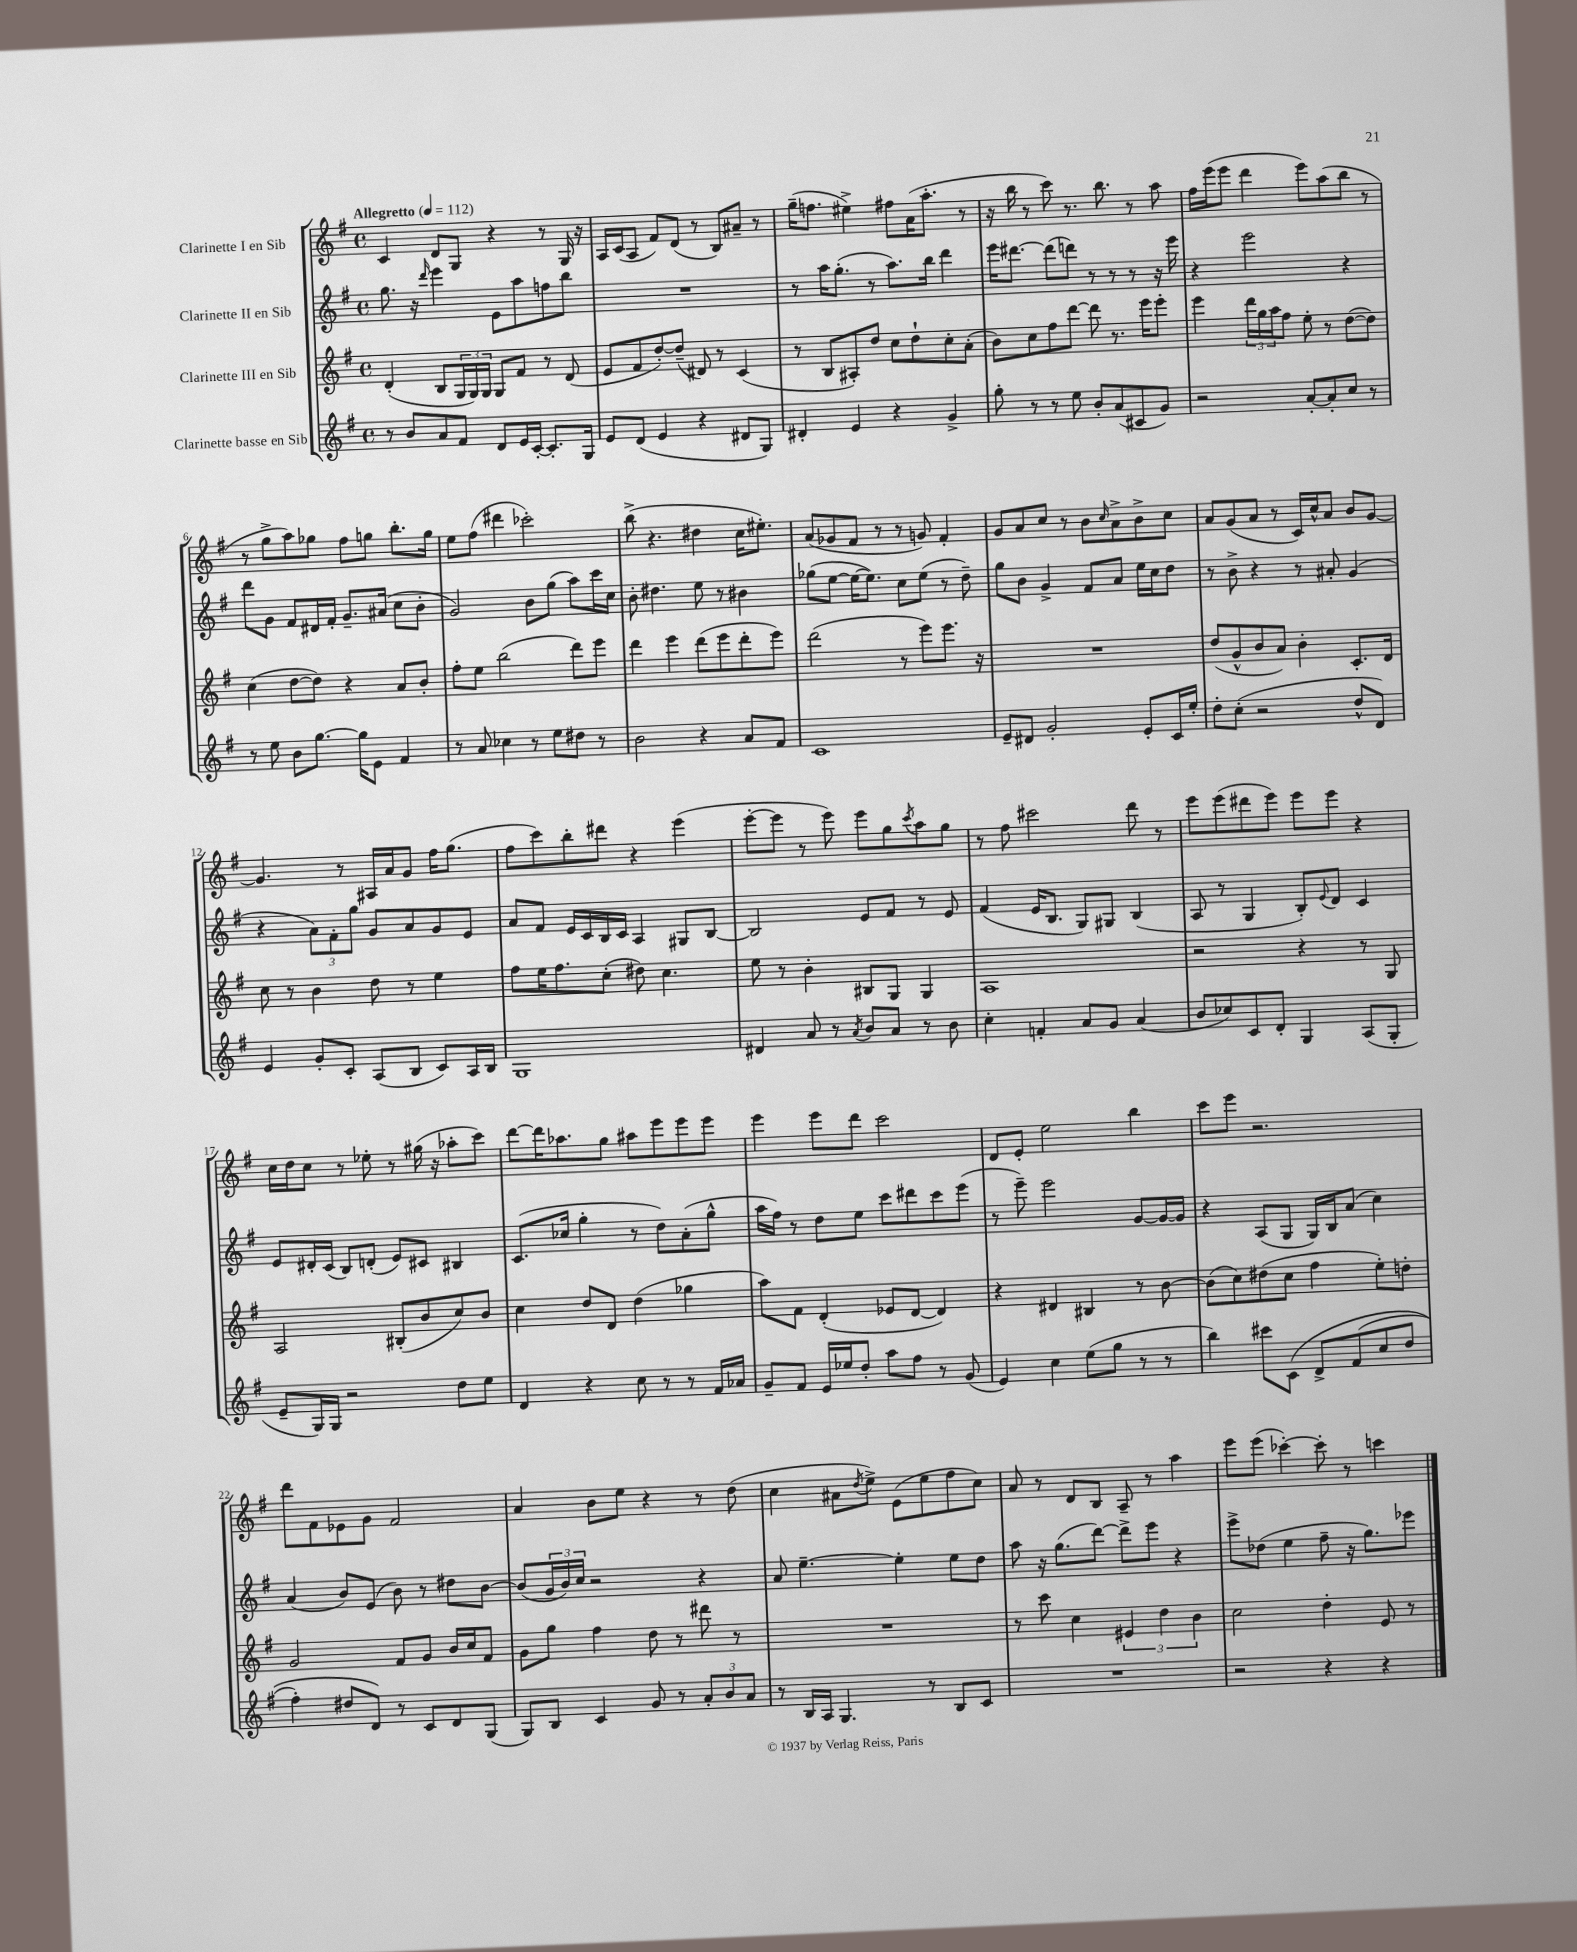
<<
\new StaffGroup <<
\new Staff = "s0" \with { instrumentName = "Clarinette I en Sib" } {
    \clef treble \key g \major \defaultTimeSignature \time 4/4 \tempo "Allegretto" 4 = 112
    c'4 d'8 g8 r4 r8 g16 r16 |
    a16 c'16( a8 fis'8) d'8( r8 b8) ais'8-- r8 |
    g''16--( f''8. eis''4->) fis''8 a'16( a''8.-. r8 |
    r16 b''16 r8 c'''8) r8. b''8. r8 a''8 |
    fis''16 e'''16( e'''8 d'''4 e'''8) a''8( b''8 r8 |
    r8 g''8-> a''8) ges''8 fis''8 g''8 b''8.-. g''16 |
    e''8 fis''8( dis'''4 ces'''2-.) |
    b''8->( r4. dis''4 c''16 eis''8.-.) |
    a'8( ges'8 fis'8 r8 r8 g'8) fis'4-. |
    g'8 a'8 c''8 r8 b'8 \grace { c''16 } a'8-> b'8-> c''8 |
    a'8 g'8( a'8 r8 c'16) c''16-^ a'8 b'8 g'8~ |
    g'4. r8 ais16 a'16 g'8 fis''16 g''8.( |
    fis''8 c'''8) b''8-. dis'''8 r4 e'''4( |
    e'''8~-. e'''8 r8 e'''8) e'''8 g''8 \acciaccatura { c'''8 } a''8 g''8 |
    r8 fis''8 cis'''2 d'''8 r8 |
    e'''8 e'''8( dis'''8 e'''8) e'''8 e'''8 r4 |
    c''16 d''16 c''8 r8 ees''8-. r8 gis''16( r16 aes''8-. c'''8) |
    d'''8~ d'''16 aes''8. g''8 ais''8 e'''8 e'''8 e'''8 |
    e'''4 e'''8 d'''8 c'''2 |
    d'8 e'8-. e''2 b''4 |
    c'''8 e'''8 r2. |
    d'''8 fis'8 ees'8 g'8 fis'2 |
    a'4 b'8 e''8 r4 r8 d''8( |
    c''4 ais'8 \acciaccatura { d''8 } e''8->) e'8( e''8 fis''8 c''8) |
    a'8 r8 d'8 b8 a8-- r8 a''4 |
    e'''8 e'''8( ces'''4~-.) ces'''8-. r8 c'''4 \bar "|." |
}
\new Staff = "s1" \with { instrumentName = "Clarinette II en Sib" } {
    \clef treble \key g \major \defaultTimeSignature \time 4/4
    g''8. r16 \grace { d'''16 } e'''4 e'8 a''8 f''8 b''8 |
    R1 |
    r8 a''16 g''8.-.( r8 a''8.) b''16 d'''4 |
    e'''16 dis'''8.~ dis'''8( d'''8) r8 r8 r8 r16 e'''16 |
    r4 e'''2 r4 |
    d'''8 g'8 fis'8 dis'16 fis'16-. g'8.-- ais'16( c''8 b'8-. |
    g'2) b'8 g''8( a''8) c'''16 c''16 |
    b'8-. dis''4. e''8 r8 bis'4 |
    ges''8( e''8~ e''16~ e''8.) c''8 e''8( r8 d''8--) |
    g''8 b'8 g'4-> fis'8 a'8 e''16 c''16 d''8 |
    r8 b'8-> r4 r8 ais'8-. g'4( |
    r4 \tuplet 3/2 { a'8) fis'8-. g''8 } g'8 a'8 g'8 e'8 |
    a'8 fis'8 e'16 c'16 b16 c'16 a4 gis8 b8~ |
    b2 e'8 fis'8 r8 e'8 |
    fis'4( e'16 b8. g8) gis8 b4( |
    a8 r8 g4 b8-.) \appoggiatura { e'8 } d'8 c'4 |
    e'8 dis'16-. c'16( b8) d'8-.( e'8) cis'8 bis4 |
    c'8.( ces''16 g''4-. r8 d''8) a'8-.( g''8-^ |
    a''16 fis''16) r8 d''8 e''8 c'''8 dis'''8 c'''8 e'''8( |
    r8 e'''8--) e'''2 g'8~ g'16~ g'16 |
    r4 a8( g8 g16) b16 a'8( c''4) |
    a'4( b'8) e'8( b'8) r8 dis''8 b'8~ |
    b'8( \tuplet 3/2 { g'16 b'16) c''16 } r2 r4 |
    a'8 e''4.~-- e''4-. e''8 d''8 |
    a''8 r16 g''8.( d'''8~) d'''8-> e'''8 r4 |
    e'''8-> des''8( e''4 fis''8-- r16 g''8.) ees'''8 \bar "|." |
}
\new Staff = "s2" \with { instrumentName = "Clarinette III en Sib" } {
    \clef treble \key g \major \defaultTimeSignature \time 4/4
    d'4-.( b8 \tuplet 3/2 { g16 g16) g16 } g8 fis'8 r8 d'8( |
    e'8 fis'8 d''8~-.) d''8--( dis'8) r8 c'4( |
    r8 b8 ais8-.) d''8 c''8 d''8-! c''8-. a'8-.( |
    b'8) c''8 fis''8 d'''8~ d'''8 r8. e'''16 e'''8-. |
    e'''4 \tuplet 3/2 { d'''16 g''16 a''16 } fis''8 e''8-. r8 d''8~( d''8) |
    c''4( d''8~ d''8) r4 a'8 b'8-. |
    fis''8-. e''8 b''2( d'''8) e'''8 |
    d'''4 e'''4 d'''8( e'''8 d'''8-. e'''8) |
    d'''2( r8 e'''8) e'''8. r16 |
    R1 |
    d''8( g'8-^ b'8 a'8) b'4-. c'8.-. d'16 |
    c''8 r8 b'4 d''8 r8 e''4 |
    fis''8 e''16 fis''8. c''8-.( dis''8) c''4. |
    e''8 r8 b'4-. bis8 g8 g4 |
    a1 |
    r2 r4 r8 g8 |
    a2 bis8-.( b'8 c''8) b'8 |
    c''4 d''8 d'8 d''4( ges''4 |
    a''8) fis'8 d'4-.( ees'8 d'8~ d'4) |
    r4 dis'4 bis4 r8 b'8~ |
    b'8( c''8) dis''8( c''8 fis''4 e''8-.) d''8-. |
    g'2 fis'8 g'8 b'16 c''16 fis'8 |
    g'8 g''8 fis''4 d''8 r8 dis'''8 r8 |
    R1 |
    r8 c'''8 c''4 \tuplet 3/2 { eis'4 d''4 b'4 } |
    c''2 d''4-. e'8 r8 \bar "|." |
}
\new Staff = "s3" \with { instrumentName = "Clarinette basse en Sib" } {
    \clef treble \key g \major \defaultTimeSignature \time 4/4
    r8 b'8 a'8 fis'8 d'8 e'16 c'16~-. c'8.-. g16 |
    e'8 d'8( e'4 r4 dis'8 g8) |
    dis'4-. e'4 r4 g'4-> |
    g''8-. r8 r8 e''8 b'8-. a'8( cis'8 g'8) |
    r2 a'8~-. a'8-. c''8 r8 |
    r8 e''8 b'8 g''8.~ g''16 e'8 fis'4 |
    r8 a'8 ces''4 r8 e''8 dis''8 r8 |
    b'2 r4 a'8 fis'8 |
    c'1 |
    e'8-- dis'8 g'2-. e'8-. c'16 e''16-. |
    d''8-. c''8-.( r2 d''8-^ d'8) |
    e'4 g'8-. c'8-. a8( b8 c'8) a16 b16 |
    g1 |
    dis'4 a'8 r8 \acciaccatura { a'8 } b'8 a'8 r8 b'8 |
    c''4-. f'4-. a'8 g'8 a'4( |
    b'8 ces''8) c'8 d'8-. g4 a8( g8-. |
    e'8-- g16) g16 r2 d''8 e''8 |
    d'4 r4 c''8 r8 r8 fis'16 aes'16 |
    g'8-- fis'8 e'16 ees''16 d''8-. a''8 fis''8 r8 g'8( |
    e'4) c''4 e''8( g''8 r8 r8 |
    b''4) cis'''8 c'8\( d'8-> fis'8( c''8 d''8 |
    fis''4-.) dis''8 d'8\) r8 c'8 d'8 g8( |
    g8) b8 c'4 g'8 r8 \tuplet 3/2 { a'8-. b'8 a'8 } |
    r8 b16 a16 g4. r8 b8 c'8 |
    R1 |
    r2 r4 r4 \bar "|." |
}
>>
>>
